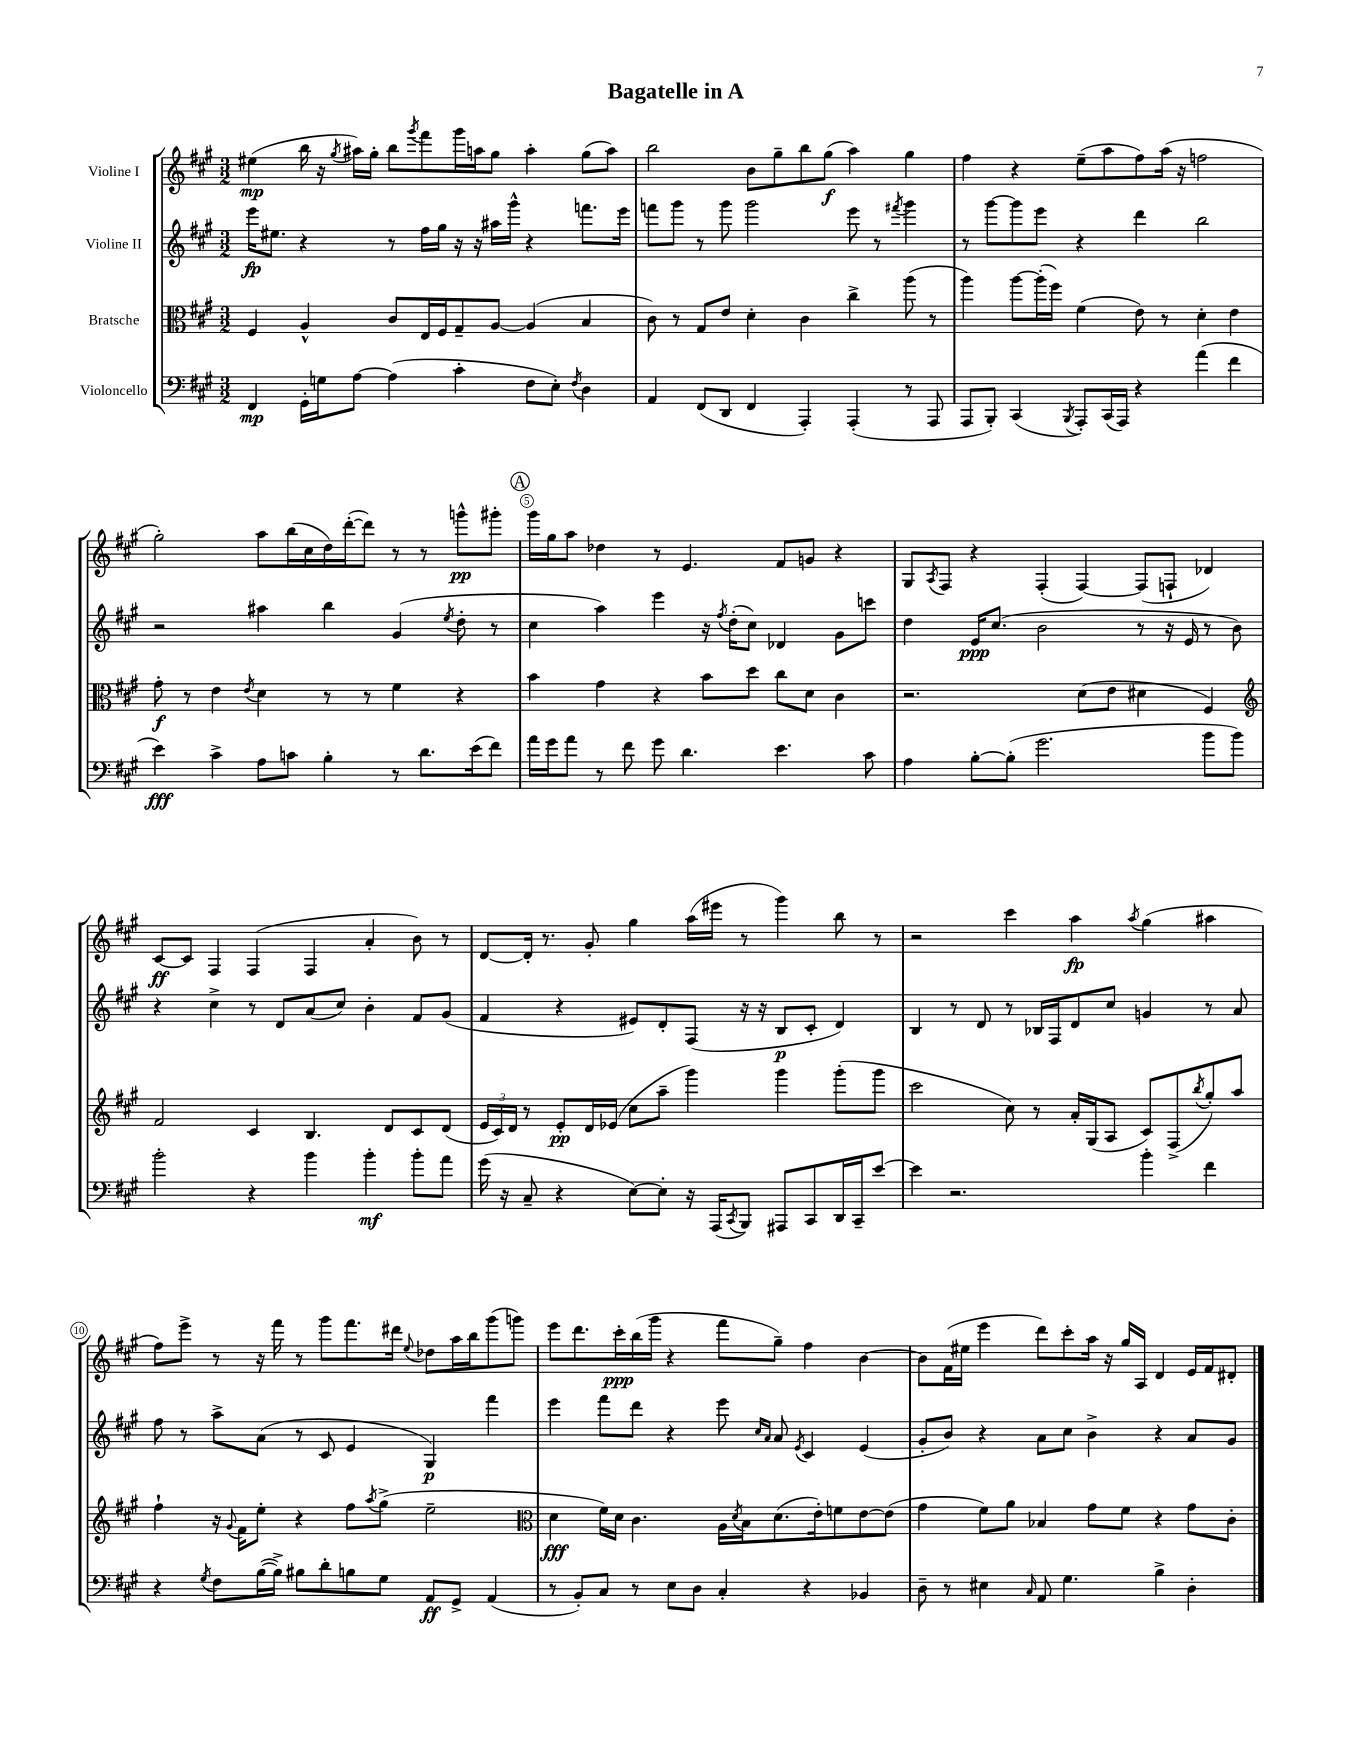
\header { title = "Bagatelle in A" }
<<
\new StaffGroup <<
\new Staff = "s0" \with { instrumentName = "Violine I" } {
    \clef treble \key a \major \numericTimeSignature \time 3/2
    eis''4\mp( b''16 r16 \acciaccatura { gis''8 } ais''16) gis''16-. b''8 \acciaccatura { gis'''8 } fis'''8 gis'''16 a''16 gis''8 a''4-. gis''8( a''8) |
    b''2 b'8 gis''8-- b''8 gis''8\f( a''4) gis''4 |
    fis''4 r4 e''8--( a''8 fis''8) a''16( r16 f''2 |
    gis''2-.) a''8 b''16( cis''16 d''16) d'''16~-.( d'''8) r8 r8 g'''8-^\pp gis'''8-. |
    \mark \markup { \circle "A" } gis'''16 gis''16 a''8 des''4 r8 e'4. fis'8 g'8 r4 |
    gis8 \acciaccatura { a8 } fis8 r4 fis4-.( fis4~) fis8( f8-! des'4) |
    cis'8~\ff cis'8 fis4 fis4( fis4 a'4-. b'8) r8 |
    d'8~ d'16-. r8. gis'8-. gis''4 a''16( eis'''16 r8 gis'''4) b''8 r8 |
    r2 cis'''4 a''4\fp \acciaccatura { a''8 } gis''4( ais''4 |
    fis''8) e'''8-> r8 r16 fis'''16 r8 gis'''8 fis'''8. dis'''16 \appoggiatura { e''8 } des''8 a''16 b''16 gis'''8( g'''8) |
    e'''8 d'''8. cis'''16-.\ppp b''16( gis'''16 r4 fis'''8 gis''8--) fis''4 b'4~ |
    b'8 fis'16( eis''16 e'''4 d'''8) cis'''8-. a''16 r16 gis''16 a16 d'4 e'16 fis'16 dis'8-. \bar "|." |
}
\new Staff = "s1" \with { instrumentName = "Violine II" } {
    \clef treble \key a \major \numericTimeSignature \time 3/2
    e'''16\fp eis''8. r4 r8 fis''16 gis''16 r16 r16 ais''16 gis'''16-^ r4 f'''8. e'''16 |
    f'''8 gis'''8 r8 gis'''8 gis'''2 e'''8 r8 \acciaccatura { fis'''8 } gis'''4 |
    r8 gis'''8~ gis'''8 e'''8 r4 d'''4 b''2 |
    r2 ais''4 b''4 gis'4( \acciaccatura { e''8 } d''8-. r8 |
    \mark \markup { \circle "A" } cis''4 a''4) e'''4 r16 \acciaccatura { fis''8 } d''16-.( cis''8) des'4 gis'8 c'''8 |
    d''4 e'16\ppp cis''8.( b'2 r8 r16 e'16 r8 b'8) |
    r4 cis''4-> r8 d'8 a'8( cis''8) b'4-. fis'8 gis'8( |
    fis'4 r4 eis'8) d'8-. fis8( r16 r16 b8\p cis'8-. d'4) |
    b4 r8 d'8 r8 bes16 fis16 d'8 cis''8 g'4 r8 a'8 |
    fis''8 r8 a''8-> a'8( r8 cis'8 e'4 gis4\p) fis'''4 |
    e'''4 fis'''8 d'''8 r4 e'''8 \grace { cis''16 a'16 } a'8 \acciaccatura { e'8 } cis'4 e'4( |
    gis'8-. b'8) r4 a'8 cis''8 b'4-> r4 a'8 gis'8 \bar "|." |
}
\new Staff = "s2" \with { instrumentName = "Bratsche" } {
    \clef alto \key a \major \numericTimeSignature \time 3/2
    fis4 a4-^ cis'8 e16 fis16 gis8-- a8~ a4( b4 |
    cis'8) r8 gis8 e'8 d'4-. cis'4 cis''4-> a''8( r8 |
    a''4) a''8~ a''16-.( fis''16) fis'4( e'8) r8 d'4-. e'4 |
    gis'8-.\f r8 e'4 \acciaccatura { e'8 } d'4 r8 r8 fis'4 r4 |
    \mark \markup { \circle "A" } b'4 gis'4 r4 b'8 d''8 cis''8 d'8 cis'4 |
    r2. d'8( e'8 dis'4 fis4) |
    \clef treble fis'2 cis'4 b4. d'8 cis'8 d'8( |
    \tuplet 3/2 { e'16 cis'16) d'16 } r8 e'8-.\pp d'16 ees'16( cis''8 a''8-- gis'''4) gis'''4 gis'''8-.( gis'''8 |
    cis'''2 cis''8) r8 a'16-. gis16( a8 cis'8) fis8->( \acciaccatura { b''8 } gis''8-.) a''8 |
    fis''4-! r16 \appoggiatura { gis'8 } fis'16 e''8-. r4 fis''8 \acciaccatura { a''8 } gis''8->( e''2-- |
    \clef alto d'4\fff fis'16) d'16 cis'4. a16 \acciaccatura { d'8 } b16 d'8.( e'16-.) f'8 e'8~ e'8( |
    gis'4 fis'8) a'8 bes4 gis'8 fis'8 r4 gis'8 cis'8-. \bar "|." |
}
\new Staff = "s3" \with { instrumentName = "Violoncello" } {
    \clef bass \key a \major \numericTimeSignature \time 3/2
    fis,4\mp gis,16-. g16 a8~ a4( cis'4-. fis8 e8-.) \acciaccatura { fis8 } d4 |
    a,4 fis,8( d,8 fis,4 a,,4-.) a,,4-.( r8 a,,8 |
    a,,8 b,,8-.) cis,4( \acciaccatura { b,,8 } a,,8-.) cis,16( a,,16) r4 a'4( fis'4 |
    e'4\fff) cis'4-> a8 c'8 b4-. r8 d'8. e'16( fis'8) |
    \mark \markup { \circle "A" } a'16 gis'16 a'8 r8 fis'8 gis'8 d'4. e'4. cis'8 |
    a4 b8~-. b8-.( gis'2. b'8 b'8) |
    b'2-. r4 b'4 b'4-.\mf b'8-. a'8 |
    gis'16( r16 cis8-- r4 e8~) e8-. r16 a,,16( \acciaccatura { cis,8 } b,,8) ais,,8 cis,8 d,16 cis,16-- e'8~ |
    e'4 r2. b'4-. fis'4 |
    r4 \acciaccatura { gis8 } fis8 b16~( b16->) bis8 d'8-. b8 gis8 a,8\ff gis,8-> a,4( |
    r8 b,8-.) cis8 r8 e8 d8 cis4-. r4 bes,4 |
    d8-- r8 eis4 \grace { cis16 } a,8 gis4. b4-> d4-. \bar "|." |
}
>>
>>
\layout { \context { \Score \override BarNumber.break-visibility = ##(#f #t #t) barNumberVisibility = #(every-nth-bar-number-visible 5) \override BarNumber.stencil = #(make-stencil-circler 0.1 0.3 ly:text-interface::print) } }
